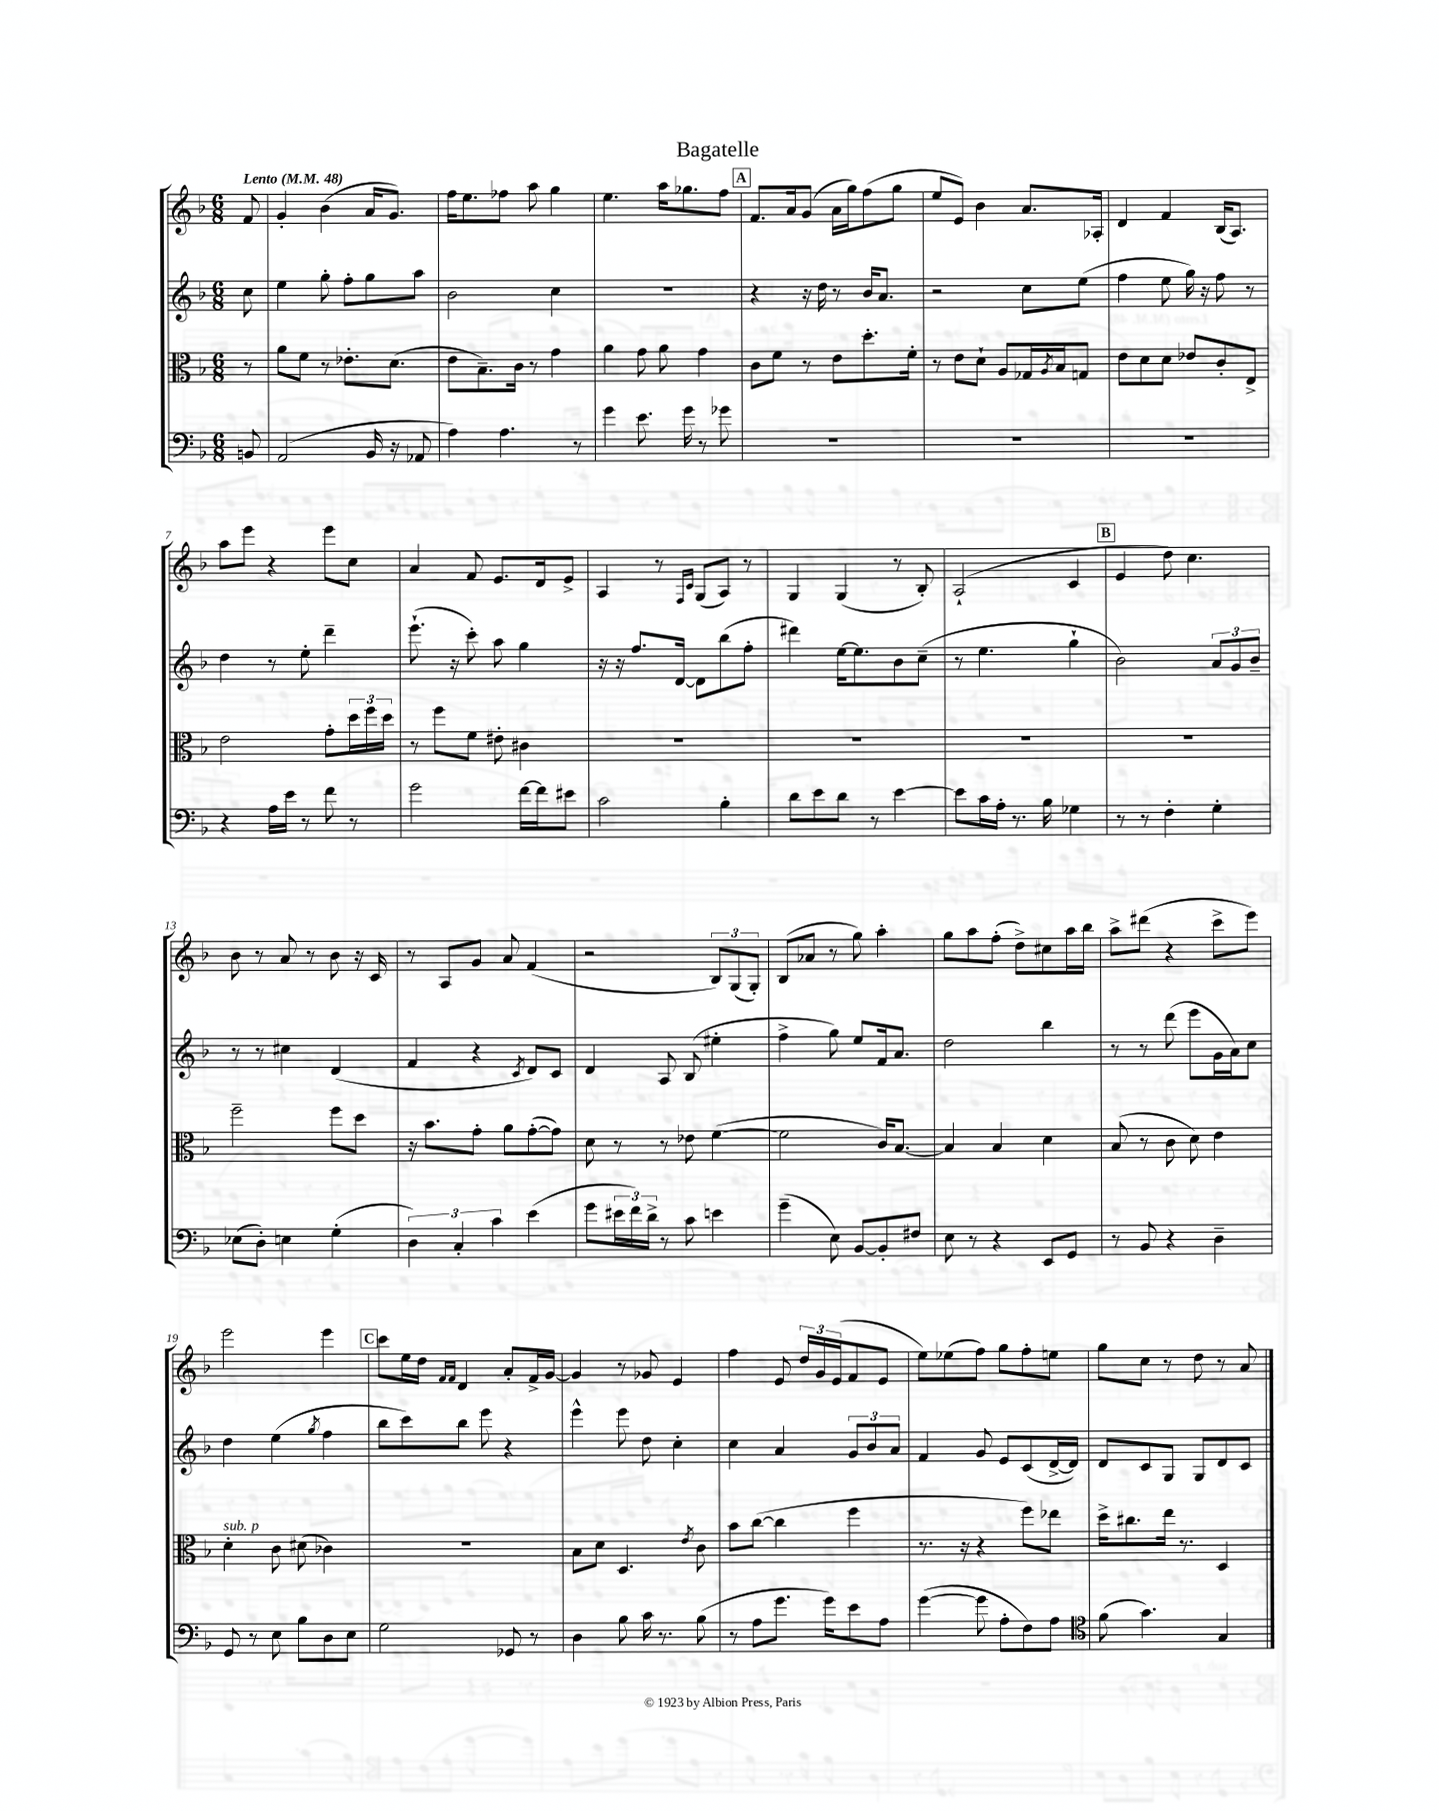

**kern	**kern	**kern	**kern
*staff4	*staff3	*staff2	*staff1
*clefF4	*clefC3	*clefG2	*clefG2
*k[b-]	*k[b-]	*k[b-]	*k[b-]
*M6/8	*M6/8	*M6/8	*M6/8
*MM48	*MM48	*MM48	*MM48
8BB	8r	8cc	8f
=	=	=	=
(2AA	8a	4ee	4g'
.	8f	.	.
.	8r	8gg'	(4b-
.	8.e-'	8ff'	.
16BB-	.	8gg	16a
16r	(8.d	.	8.g)
8AA-	.	8aa	.
=	=	=	=
4A)	8e	2b-	16ff
.	.	.	8.ee
.	8.B-~)	.	.
4.A	.	.	8ff-
.	16c	.	.
.	8r	.	8aa
.	4g	4cc	4gg
8r	.	.	.
=	=	=	=
4g	4a	2.r	4.ee
8.e	8g	.	.
.	8a	.	16aa
16g	.	.	8.gg-
8r	4g	.	.
8g-	.	.	8ff
=	=	=	=
2.r	8c	4r	8.f
.	8f	.	.
.	.	.	16a
.	8r	16r	(8g
.	.	16dd	.
.	8e	8r	16a
.	.	.	16gg)
.	8.dd'	16b-	(8ff
.	.	8.a	.
.	.	.	8gg
.	16f'	.	.
=	=	=	=
2.r	8r	2r	8ee
.	8e	.	8e)
.	8d`	.	4b-
.	8A	.	.
.	16G-	8cc	8.a
.	8qA	.	.
.	16B-	.	.
.	8G	(8ee	.
.	.	.	16A-'
=	=	=	=
2.r	8e	4ff	4d
.	8d	.	.
.	8d	8ee	4f
.	8e-	16gg)	.
.	.	16r	.
.	8c'	8ff	(16B-
.	.	.	8.A)
.	8E^	8r	.
=	=	=	=
4r	2e	4dd	8aa
.	.	.	8eee
16A	.	8r	4r
16e	.	.	.
8r	.	8ee'	.
8f	8g'	4ddd~	8eee
8r	24dd	.	8cc
.	24ff	.	.
.	24dd	.	.
=	=	=	=
2g	8r	(8.eee`	4a
.	8ff	.	.
.	.	16r	.
.	8f	8ccc')	8f
.	8e#'	8aa	8.e
[16f	4c#	4gg	.
16f]	.	.	16d
8e#	.	.	8e^
=	=	=	=
2c	2.r	16r	4A
.	.	16r	.
.	.	8.ff	.
.	.	.	8r
.	.	[16d	.
.	.	.	16qqF
.	.	.	16qqc
.	.	8d]	(8G
4B-'	.	(8bb-	8A)
.	.	8ff'	8r
=	=	=	=
8d	2.r	4ddd#)	4G
8e	.	.	.
8d	.	[16ee	(4G
.	.	8.ee]	.
8r	.	.	.
[4e	.	8b-	8r
.	.	(8cc~	8B-')
=	=	=	=
8e]	2.r	8r	(2A`
16c	.	4.ee	.
16A'	.	.	.
8.r	.	.	.
16B-	.	.	.
4G-	.	4gg`	4c
=	=	=	=
8r	2.r	2b-)	4e
8r	.	.	.
4F'	.	.	8dd)
.	.	.	4.cc
4G'	.	12a	.
.	.	12g	.
.	.	12b-~	.
=	=	=	=
(8E-	2ff~	8r	8b-
8D')	.	8r	8r
4E	.	4cc#	8a
.	.	.	8r
(4G'	8ff	(4d	8b-
.	8dd	.	16r
.	.	.	16c
=	=	=	=
6D)	16r	4f	8r
.	8.b-	.	.
.	.	.	8A
6C'	.	.	.
.	8g'	4r	8g
6c	.	.	.
.	8a	.	8a
.	.	8qc	.
(4e	([8g'	8d)	(4f
.	8g])	8c	.
=	=	=	=
8g	8d	4d	2r
24e#	8r	.	.
24f)	.	.	.
24d^	.	.	.
8r	8r	8A	.
8c	8e-	(8B-	.
4e	([4f	4ee#'	12B-)
.	.	.	(12G
.	.	.	12G')
=	=	=	=
(4g~	2f]	4ff^	(8B-
.	.	.	8a-
8E)	.	8gg)	8r
[8BB-	.	8ee	8gg)
8BB-']	16c)	16f	4aa'
.	[8.B-	8.a	.
8F#	.	.	.
=	=	=	=
8E	4B-]	2dd	8gg
8r	.	.	8aa
4r	4B-	.	(8ff'
.	.	.	8dd^)
8EE	4d	4bb-	8cc#
8GG	.	.	16aa
.	.	.	16bb-
=	=	=	=
8r	(8B-	8r	8aa^
8BB-	8r	8r	(8ddd#
4r	8c	(8ddd	4r
.	8d)	8eee	.
4D~	4e	16g	8ccc^
.	.	16a)	.
.	.	8cc	8eee)
=	=	=	=
8GG	4d'	4dd	2eee
8r	.	.	.
8E	8c	(4ee	.
8B-	(8d#	.	.
.	.	8qgg	.
8D	4c-)	4ff	4eee
8E	.	.	.
=	=	=	=
2G	2.r	8bb-	8ccc
.	.	8ccc)	16ee
.	.	.	16dd
.	.	.	16qqf
.	.	.	16qqf
.	.	8bb-	4d
.	.	8eee	.
8GG-	.	4r	8a'
8r	.	.	16f^
.	.	.	[16g
=	=	=	=
4D	8B-	4eee^^	4g]
.	8d	.	.
8B-	4.D	8eee	8r
16c	.	8dd	8g-
8.r	.	.	.
.	.	4cc'	4e
.	8qe	.	.
(8B-	8c	.	.
=	=	=	=
8r	8b-	4cc	4ff
8A	([8cc	.	.
8.g	4cc]	4a	8e
.	.	.	24dd
.	.	.	24g
16g)	.	.	.
.	.	.	(24e
8e	4ff	12g	8f
.	.	12b-	.
8A	.	.	8e
.	.	12a	.
=	=	=	=
([4g	8.r	4f	8ee)
.	.	.	(8ee-
.	16r	.	.
8g]	4r	8g	8ff)
8A'	.	8e	8gg
8F)	8ff)	(8c	8ff'
8A	8ee-	[16d^	8ee
.	.	16d])	.
=	=	=	=
*clefC4	*	*	*
(8f	16dd^	8d	8gg
.	8.cc#	.	.
4.g)	.	8c	8cc
.	16ee	8G	8r
.	8.r	.	.
.	.	8G	8dd
4G	4D	8d	8r
.	.	8c	8a
==	==	==	==
*-	*-	*-	*-
